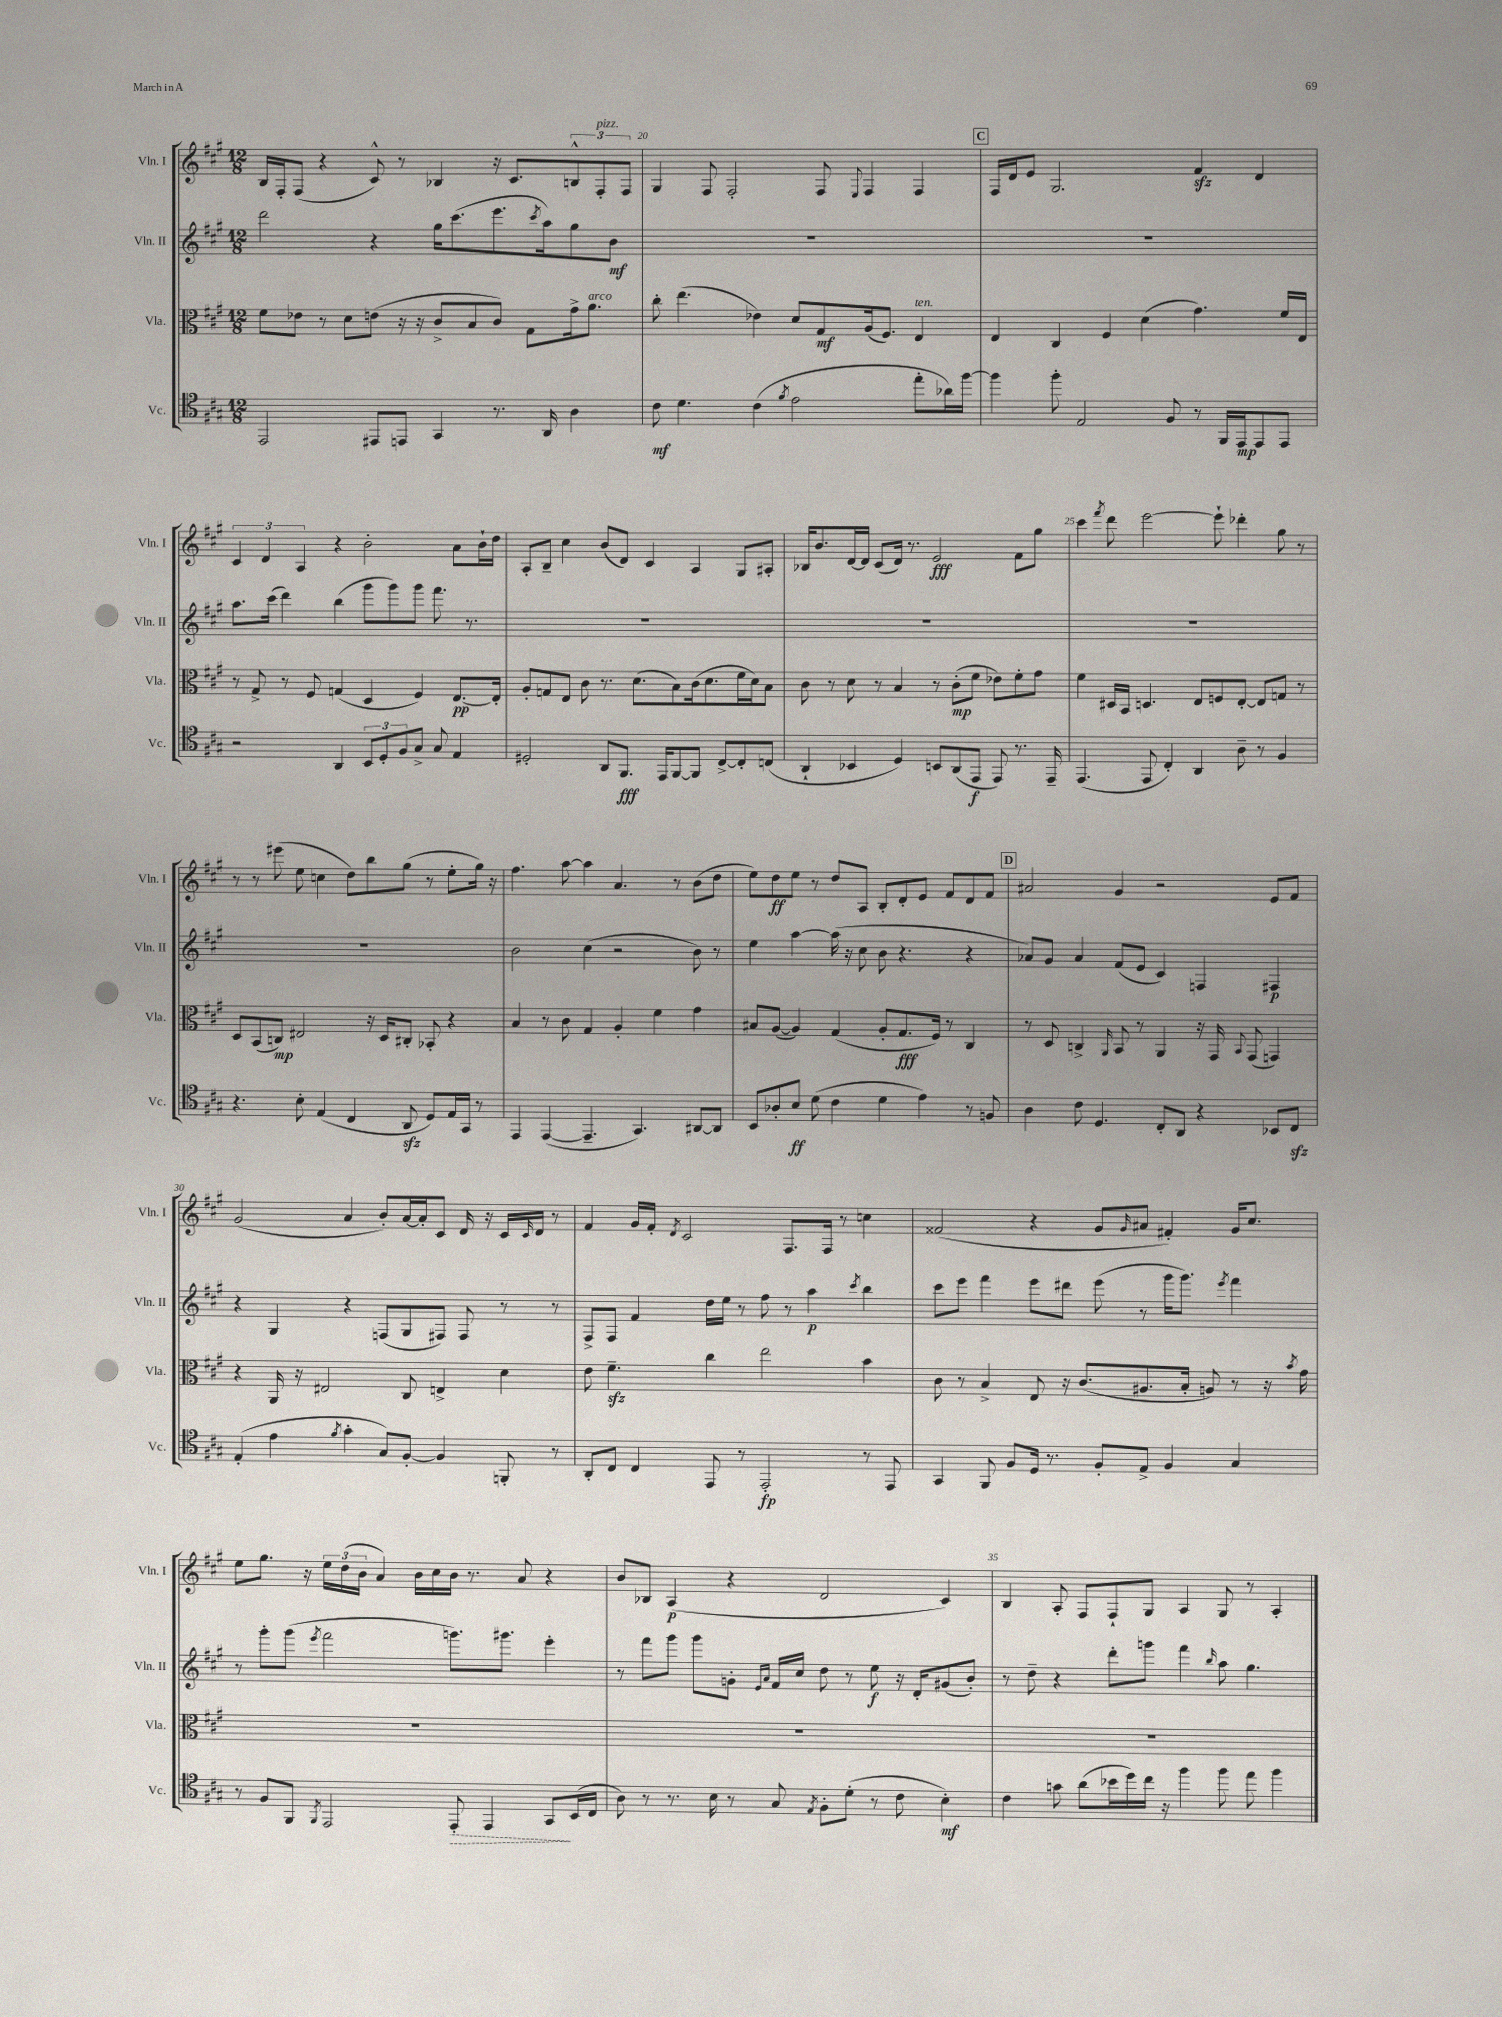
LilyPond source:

<<
\new StaffGroup <<
\new Staff = "s0" \with { instrumentName = "Vln. I" shortInstrumentName = "Vln. I" } {
    \clef treble \key a \major \numericTimeSignature \time 12/8
    b16 fis16-. fis8( r4 cis'8-^) r8 bes4 r16 cis'8. \tuplet 3/2 { b8-^ fis8-.^\markup { \italic "pizz." } fis8 } |
    gis4 fis8 fis2-. fis8 \appoggiatura { e8 } fis4 fis4 |
    \mark \markup { \box "C" } fis16 d'16 e'8 gis2. fis'4\sfz d'4 |
    \tuplet 3/2 { cis'4 d'4 a4 } r4 b'2-. a'8 b'16-! d''16 |
    a8-. b8-- cis''4 b'8( d'8) cis'4 a4 gis8 ais8-. |
    bes16 b'8. d'16~ d'16 cis'8( d'16) r8. e'2\fff fis'8 gis''8 |
    cis'''4 \acciaccatura { fis'''8 } d'''8 e'''2~ e'''8-! des'''4-. gis''8 r8 |
    r8 r8 eis'''8( e''8 c''4 d''8) b''8 gis''8( r8 e''8-. gis''16) r16 |
    fis''4. a''8~ a''4 a'4. r8 b'8( d''8 |
    e''8) d''8\ff e''8 r8 d''8 a8 b8-. d'8-. e'8 fis'8 d'8 fis'8 |
    \mark \markup { \box "D" } ais'2 gis'4 r2 e'8 fis'8 |
    gis'2( a'4 b'8-.) a'16~ a'16-. cis'8 d'16 r16 cis'16 \grace { cis'16 } d'16 r8 |
    fis'4 gis'16 fis'16-. \acciaccatura { d'8 } cis'2 fis8. fis16 r8 c''4 |
    fisis'2( r4 gis'8 \grace { gis'16 } ais'8 fis'4-.) gis'16 cis''8. |
    e''8 gis''8. r16 \tuplet 3/2 { e''16 d''16( b'16 } a'4) b'16 cis''16 b'16 r8. a'8 r4 |
    b'8 bes8 a4\p( r4 d'2 cis'4) |
    b4 a8-. fis8 fis8-! gis8 a4 gis8 r8 a4-. \bar "|." |
}
\new Staff = "s1" \with { instrumentName = "Vln. II" shortInstrumentName = "Vln. II" } {
    \clef treble \key a \major \numericTimeSignature \time 12/8
    d'''2 r4 gis''16 cis'''8.( e'''8. \acciaccatura { cis'''8 } a''16) gis''8 b'8\mf |
    R1. |
    \mark \markup { \box "C" } R1. |
    a''8. cis'''16( d'''4) b''4( gis'''8 gis'''8) gis'''8 fis'''8. r8. |
    R1. |
    R1. |
    R1. |
    R1. |
    b'2 cis''4( r2 b'8) r8 |
    e''4 a''4~ a''16( r16 cis''8 b'8 r4. r4 |
    \mark \markup { \box "D" } aes'8) gis'8 aes'4 fis'8( e'8 cis'4) f4 fis4\p |
    r4 gis4 r4 f8( gis8 fis8) fis8 r8 r8 |
    fis8-> fis8 fis'4 d''16 e''16 r8 fis''8 r8 a''4\p \acciaccatura { cis'''8 } b''4 |
    cis'''8 e'''8 fis'''4 e'''8 dis'''8 e'''8( r8 gis'''16 gis'''8.) \acciaccatura { e'''8 } fis'''4 |
    r8 gis'''8-. gis'''8( \acciaccatura { e'''8 } fis'''2 g'''8.) gis'''8. e'''4-. |
    r8 fis'''8 gis'''8 gis'''8 g'8-. \grace { e'16 a'16 } fis'16 cis''16 d''8 r8 e''8\f r16 d'16-. gis'8( b'8-.) |
    r8 d''8-- r4 d'''8-. g'''8 fis'''4 \grace { b''16 } a''8 gis''4. \bar "|." |
}
\new Staff = "s2" \with { instrumentName = "Vla." shortInstrumentName = "Vla." } {
    \clef alto \key a \major \numericTimeSignature \time 12/8
    fis'8 ees'8 r8 d'8 e'8( r16 r16 cis'8-> b8 cis'8) gis8 gis'16-> a'8.^\markup { \italic "arco" } |
    cis''8-. e''4.( ees'4) d'8 gis8\mf a16( fis8.) e4^\markup { \italic "ten." } |
    \mark \markup { \box "C" } e4 cis4 fis4 d'4( gis'4.) fis'16 e16 |
    r8 gis8-> r8 fis8 g4( d4 fis4) e8.~\pp e16-. |
    a8-. g8 e8 cis'8 r8. d'8.( b8) cis'16( d'8. fis'16 d'16) b8 |
    cis'8 r8 d'8 r8 b4 r8 cis'8-.\mp( fis'8 ees'8) fis'8-. gis'8 |
    fis'4 dis16 b,16 d4. e8 f8 e8~-. e8 g8 r8 |
    d8 b,8( c8\mp) eis2 r16 d16 cis8-. bes,8-. r4 |
    b4 r8 cis'8 gis4 a4-. fis'4 gis'4 |
    bis8 a8~( a4) gis4( a8-. gis8.\fff fis16) r8 cis4 |
    \mark \markup { \box "D" } r8 d8 c4-> \grace { a,16 } b,8 r8 a,4 r16 gis,16 \appoggiatura { b,8 } gis,8( g,4) |
    r4 a,16 r16 eis2 cis8 e4-> d'4 |
    e'8 fis'4.--\sfz cis''4 e''2 b'4 |
    cis'8 r8 b4-> e8 r16 cis'8.( ais8. b16-. a8) r8 r16 \acciaccatura { b'8 } gis'16 |
    R1. |
    R1. |
    R1. \bar "|." |
}
\new Staff = "s3" \with { instrumentName = "Vc." shortInstrumentName = "Vc." } {
    \clef tenor \key a \major \numericTimeSignature \time 12/8
    e,2 eis,8 e,8 gis,4 r8. a,16 a4 |
    cis'8\mf d'4. cis'4( \acciaccatura { fis'8 } e'2 e''8-. aes'16) fis''16~ |
    \mark \markup { \box "C" } fis''4 fis''8-. e2 fis8 r8 fis,16 e,16\mp e,8 e,8 |
    r2 a,4 \tuplet 3/2 { b,8 d8-. fis8 } gis8-> gis8 e4 |
    dis2-. a,8 fis,8.\fff e,16 fis,8~ fis,8 cis8~-> cis8-. c8( |
    a,4-! bes,4 d4) b,8 a,8( e,8\f e,8) r8. e,16-- |
    e,4.( e,8 cis4-.) a,4 a8-- r8 fis4 |
    r4. b8-. e4( cis4 a,8\sfz d8) e16 gis,16 r8 |
    e,4 e,4~( e,4.-- gis,4.) ais,8~ ais,8 |
    b,8 aes8-. b8\ff d'8( cis'4 d'4 e'4) r8 f8 |
    \mark \markup { \box "D" } a4 cis'8 d4. cis8-. a,8 r4 bes,8 cis8\sfz |
    e4-.( e'4 \acciaccatura { fis'8 } gis'4-. gis8) fis8~-. fis4 f,8-. r8 |
    a,8-. cis8 cis4 e,8 r8 e,2-.\fp r8 e,8 |
    gis,4 fis,8 fis8 d16 r8. fis8-. e8-> fis4 gis4 |
    r8 fis8 fis,8 \acciaccatura { fis,8 } e,2 \once \override Hairpin.style = #'dashed-line e,8-.\> e,4 gis,8\! b,16( cis16 |
    a8) r8 r8. b16 r8 gis8 \acciaccatura { e8 } fis8-. d'8-.( r8 cis'8 b4-.\mf) |
    cis'4 g'8 a'8( bes'16 d''16) cis''16 r16 fis''4 fis''8 e''8 fis''4 \bar "|." |
}
>>
>>
\layout { \context { \Score currentBarNumber = #19 \override BarNumber.break-visibility = ##(#f #t #t) barNumberVisibility = #(every-nth-bar-number-visible 5) } }
